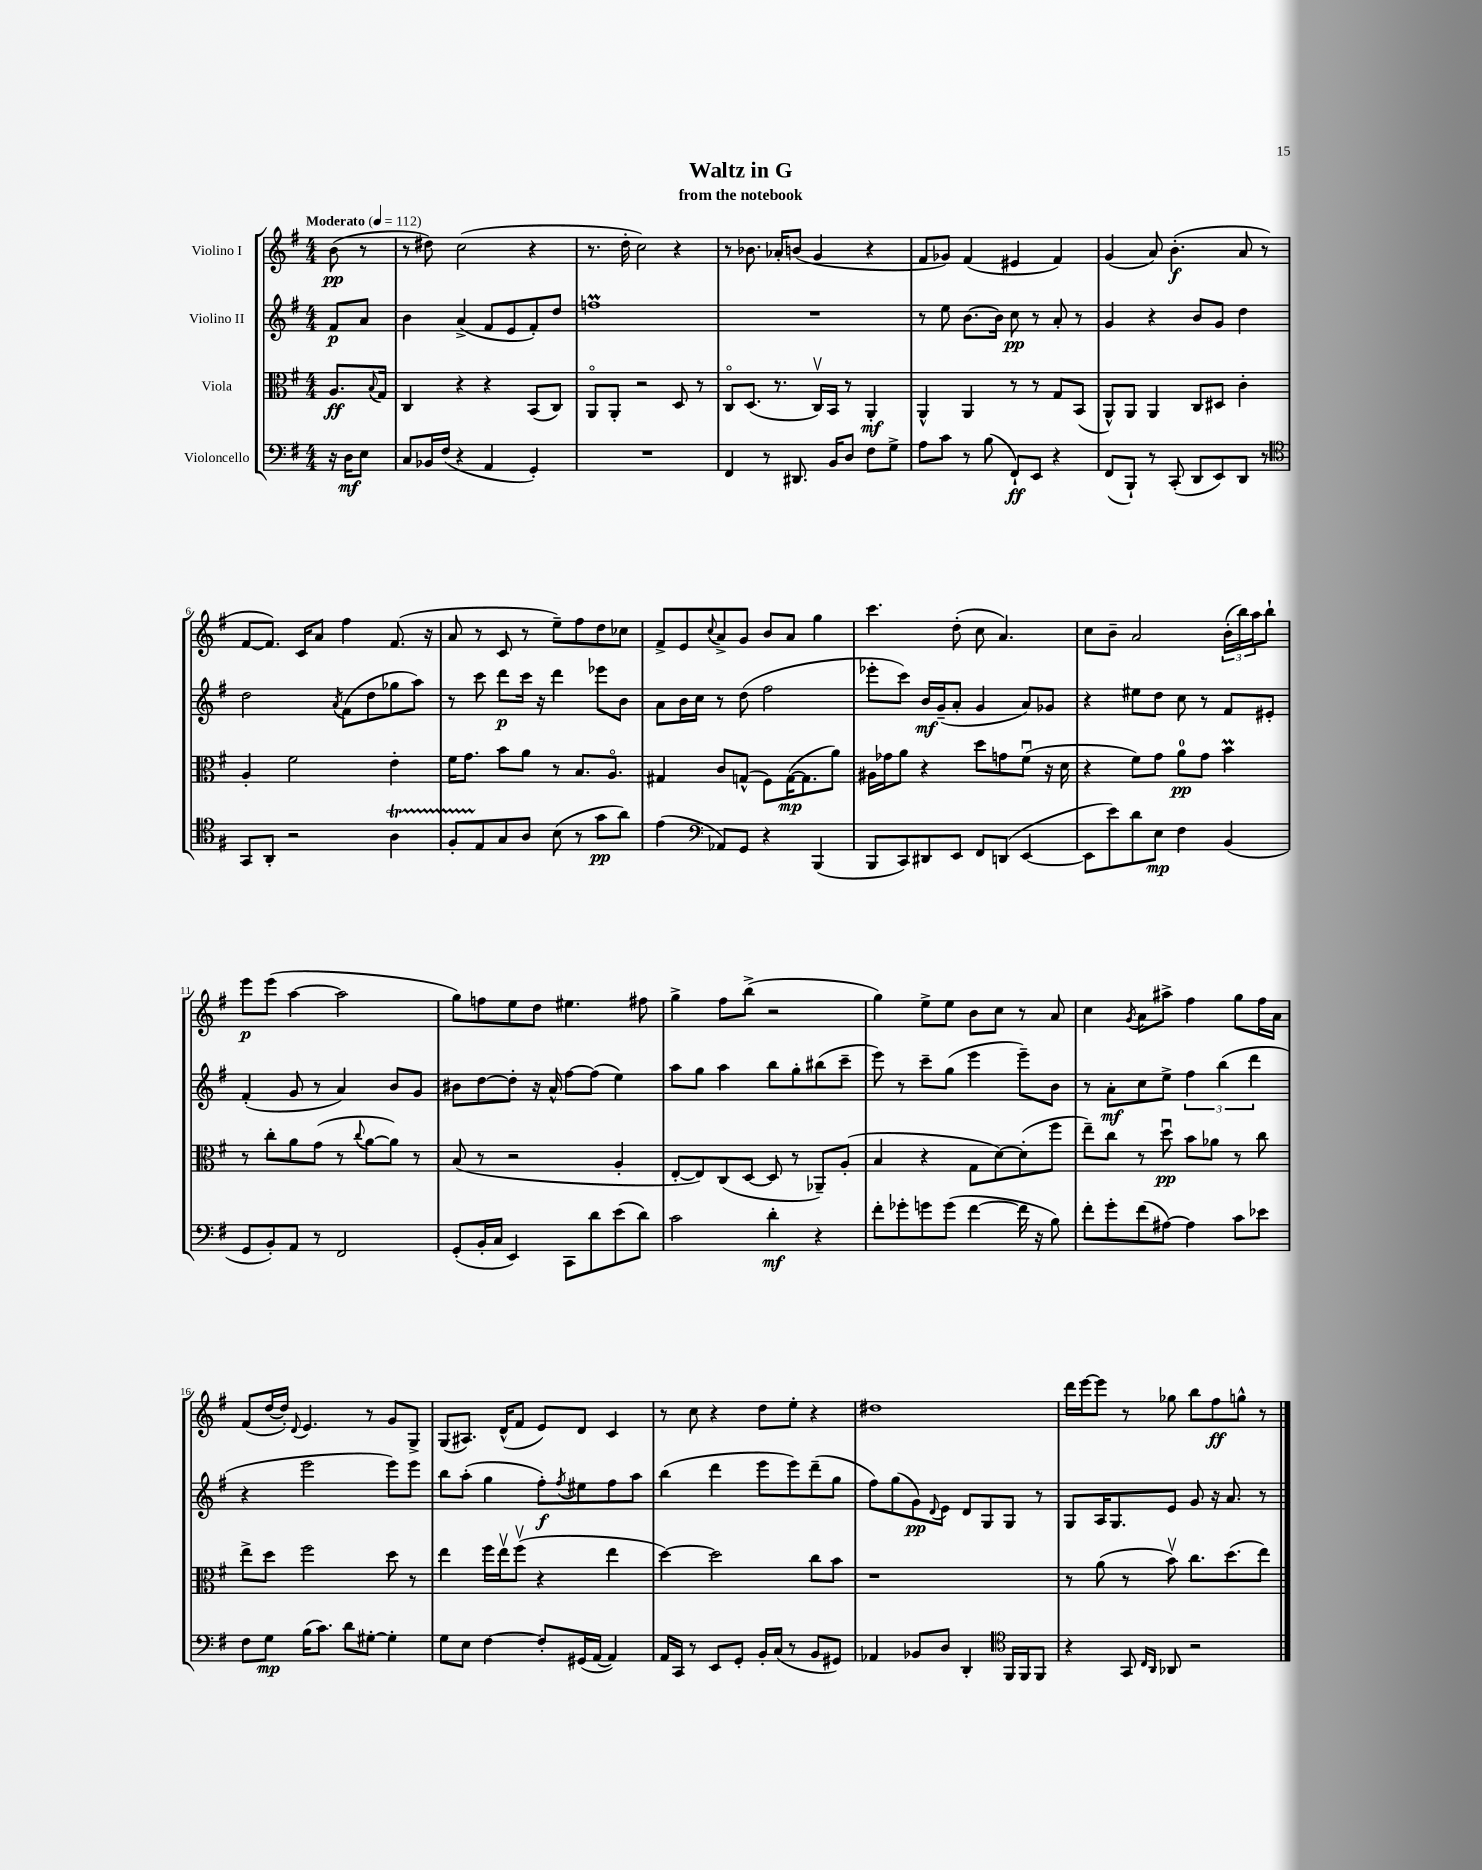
\header { title = "Waltz in G" subtitle = "from the notebook" }
<<
\new StaffGroup <<
\new Staff = "s0" \with { instrumentName = "Violino I" } {
    \clef treble \key g \major \numericTimeSignature \time 4/4 \partial 4 \tempo "Moderato" 4 = 112
    b'8\pp( r8 |
    r8 dis''8) c''2( r4 |
    r8. d''16-. c''2) r4 |
    r8 bes'8. aes'16-. b'8( g'4 r4 |
    fis'8 ges'8) fis'4( eis'4 fis'4) |
    g'4( a'8) b'4.-.\f( a'8 r8 |
    fis'8~ fis'8.) c'16 a'8 fis''4 fis'8.( r16 |
    a'8 r8 c'8 r8 e''8--) fis''8 d''8 ces''8 |
    fis'8-> e'8 \appoggiatura { c''8 } a'8-> g'8 b'8 a'8 g''4 |
    c'''4. d''8-.( c''8 a'4.) |
    c''8 b'8-- a'2 \tuplet 3/2 { b'16-.( b''16) a''16 } b''8-! |
    e'''8\p e'''8( a''4~ a''2 |
    g''8) f''8 e''8 d''8 eis''4. fis''8 |
    g''4-> fis''8 b''8->( r2 |
    g''4) e''8-> e''8 b'8 c''8 r8 a'8 |
    c''4 \acciaccatura { g'8 } a'8 ais''8-> fis''4 g''8 fis''16 a'16 |
    fis'8( d''16~ d''16-.) \appoggiatura { d'8 } e'4. r8 g'8 g8-> |
    g8( ais8.) d'16-^( fis'8 e'8) d'8 c'4 |
    r8 c''8 r4 d''8 e''8-. r4 |
    dis''1 |
    d'''16 e'''16~ e'''8 r8 ges''8 b''8 fis''8\ff g''8-^ r8 \bar "|." |
}
\new Staff = "s1" \with { instrumentName = "Violino II" } {
    \clef treble \key g \major \numericTimeSignature \time 4/4 \partial 4
    fis'8\p a'8 |
    b'4 a'4->( fis'8 e'8 fis'8-.) d''8 |
    f''1\prall |
    R1 |
    r8 e''8 b'8.~ b'16 c''8\pp r8 a'8-. r8 |
    g'4 r4 b'8 g'8 d''4 |
    d''2 \acciaccatura { a'8 } fis'8( d''8 ges''8 a''8) |
    r8 c'''8 d'''8\p c'''16 r16 d'''4 ees'''8 b'8 |
    a'8 b'16 c''16 r8 d''8( fis''2 |
    ees'''8-. c'''8) b'16\mf g'16--( a'8-. g'4 a'8) ges'8 |
    r4 eis''8 d''8 c''8 r8 fis'8 eis'8-. |
    fis'4-.( g'8 r8 a'4) b'8 g'8 |
    bis'8 d''8~ d''8-. r16 a'16-^ fis''8~ fis''8( e''4) |
    a''8 g''8 a''4 b''8 g''8-. bis''8( c'''8-- |
    e'''8) r8 c'''8-- g''8( e'''4 e'''8--) b'8 |
    r8 a'8-.\mf c''8 e''8-> \tuplet 3/2 { fis''4 b''4( d'''4 } |
    r4 e'''2 e'''8) e'''8 |
    b''8 a''8-.( g''4 fis''8-.\f) \acciaccatura { fis''8 } eis''8 fis''8 a''8 |
    b''4( d'''4 e'''8 e'''8) d'''8--( g''8 |
    fis''8) g''8( g'8\pp) \appoggiatura { d'8 } e'8 d'8 g8 g8 r8 |
    g8 a16 g8. e'8 g'8 r16 a'8. r8 \bar "|." |
}
\new Staff = "s2" \with { instrumentName = "Viola" } {
    \clef alto \key g \major \numericTimeSignature \time 4/4 \partial 4
    a8.\ff \appoggiatura { b8 } g16 |
    c4 r4 r4 b,8( c8) |
    a,8\flageolet a,8-. r2 d8 r8 |
    c8\flageolet d8.( r8. c16\upbow) b,16 r8 a,4-.\mf |
    a,4-^ a,4 r8 r8 g8 b,8( |
    a,8-^) a,8 a,4 c8 dis8 c'4-. |
    a4-. fis'2 e'4-. |
    fis'16 g'8. b'8 a'8 r8 b8. a8.\flageolet |
    gis4 c'8 g8-^( fis8) g16~\mp( g8. a'8) |
    ais16 ges'16 a'8 r4 d''8 g'8 fis'8\downbow( r16 d'16 |
    r4 fis'8) g'8 a'8-0\pp g'8 b'4\prall |
    r8 c''8-. a'8 g'8( r8 \appoggiatura { c''8 } a'8~ a'8) r8 |
    b8( r8 r2 a4-. |
    e8~-. e8) c8( d8~ d8 r8 aes,8--) a8-.( |
    b4 r4 g8 d'8~) d'8-.( fis''8 |
    e''8--) c''8 r8 d''8\downbow\pp b'8 aes'8 r8 c''8 |
    e''8-> d''8 fis''2 d''8 r8 |
    e''4 fis''16 e''16\upbow fis''8\upbow( r4 e''4 |
    d''4~) d''2 c''8 b'8 |
    r1 |
    r8 a'8( r8 b'8\upbow) c''8. d''8.( e''8) \bar "|." |
}
\new Staff = "s3" \with { instrumentName = "Violoncello" } {
    \clef bass \key g \major \numericTimeSignature \time 4/4 \partial 4
    r16 d16\mf e8 |
    c8 bes,16 fis16( r4 a,4 g,4-.) |
    R1 |
    fis,4 r8 dis,8. b,16 d8 fis8 g8-> |
    a8 c'8 r8 b8( fis,8-!\ff) e,8 r4 |
    fis,8( b,,8-!) r8 c,8-.( d,8 e,8) d,8 r8 |
    \clef tenor g,8 a,8-. r2 a4\startTrillSpan |
    fis8-. e8\stopTrillSpan g8 a8 b8( r8 g'8\pp a'8) |
    e'4( \clef bass aes,8) g,8 r4 b,,4( |
    b,,8 c,8) dis,8 e,8 fis,8 d,8( e,4~ |
    e,8 e'8) d'8 e8\mp fis4 b,4( |
    g,8 b,8-.) a,8 r8 fis,2 |
    g,8-.( b,16-. c16 e,4) c,8 d'8 e'8( d'8) |
    c'2 d'4-.\mf r4 |
    fis'8-. ges'8-. g'8 g'8( fis'4~ fis'16 r16 b8) |
    fis'8-. g'8-. fis'8( ais8~) ais4 c'8 ees'8 |
    fis8 g8\mp b16( c'8.) d'8 gis8~-. gis4-. |
    g8 e8 fis4~ fis8-. gis,16( a,16~ a,4) |
    a,16 c,16 r8 e,8 g,8-. b,16-. c16( r8 b,8 gis,8) |
    aes,4 bes,8 d8 d,4-. \clef tenor fis,16 fis,16 fis,8 |
    r4 g,8 \grace { c16 a,16 } aes,8 r2 \bar "|." |
}
>>
>>
